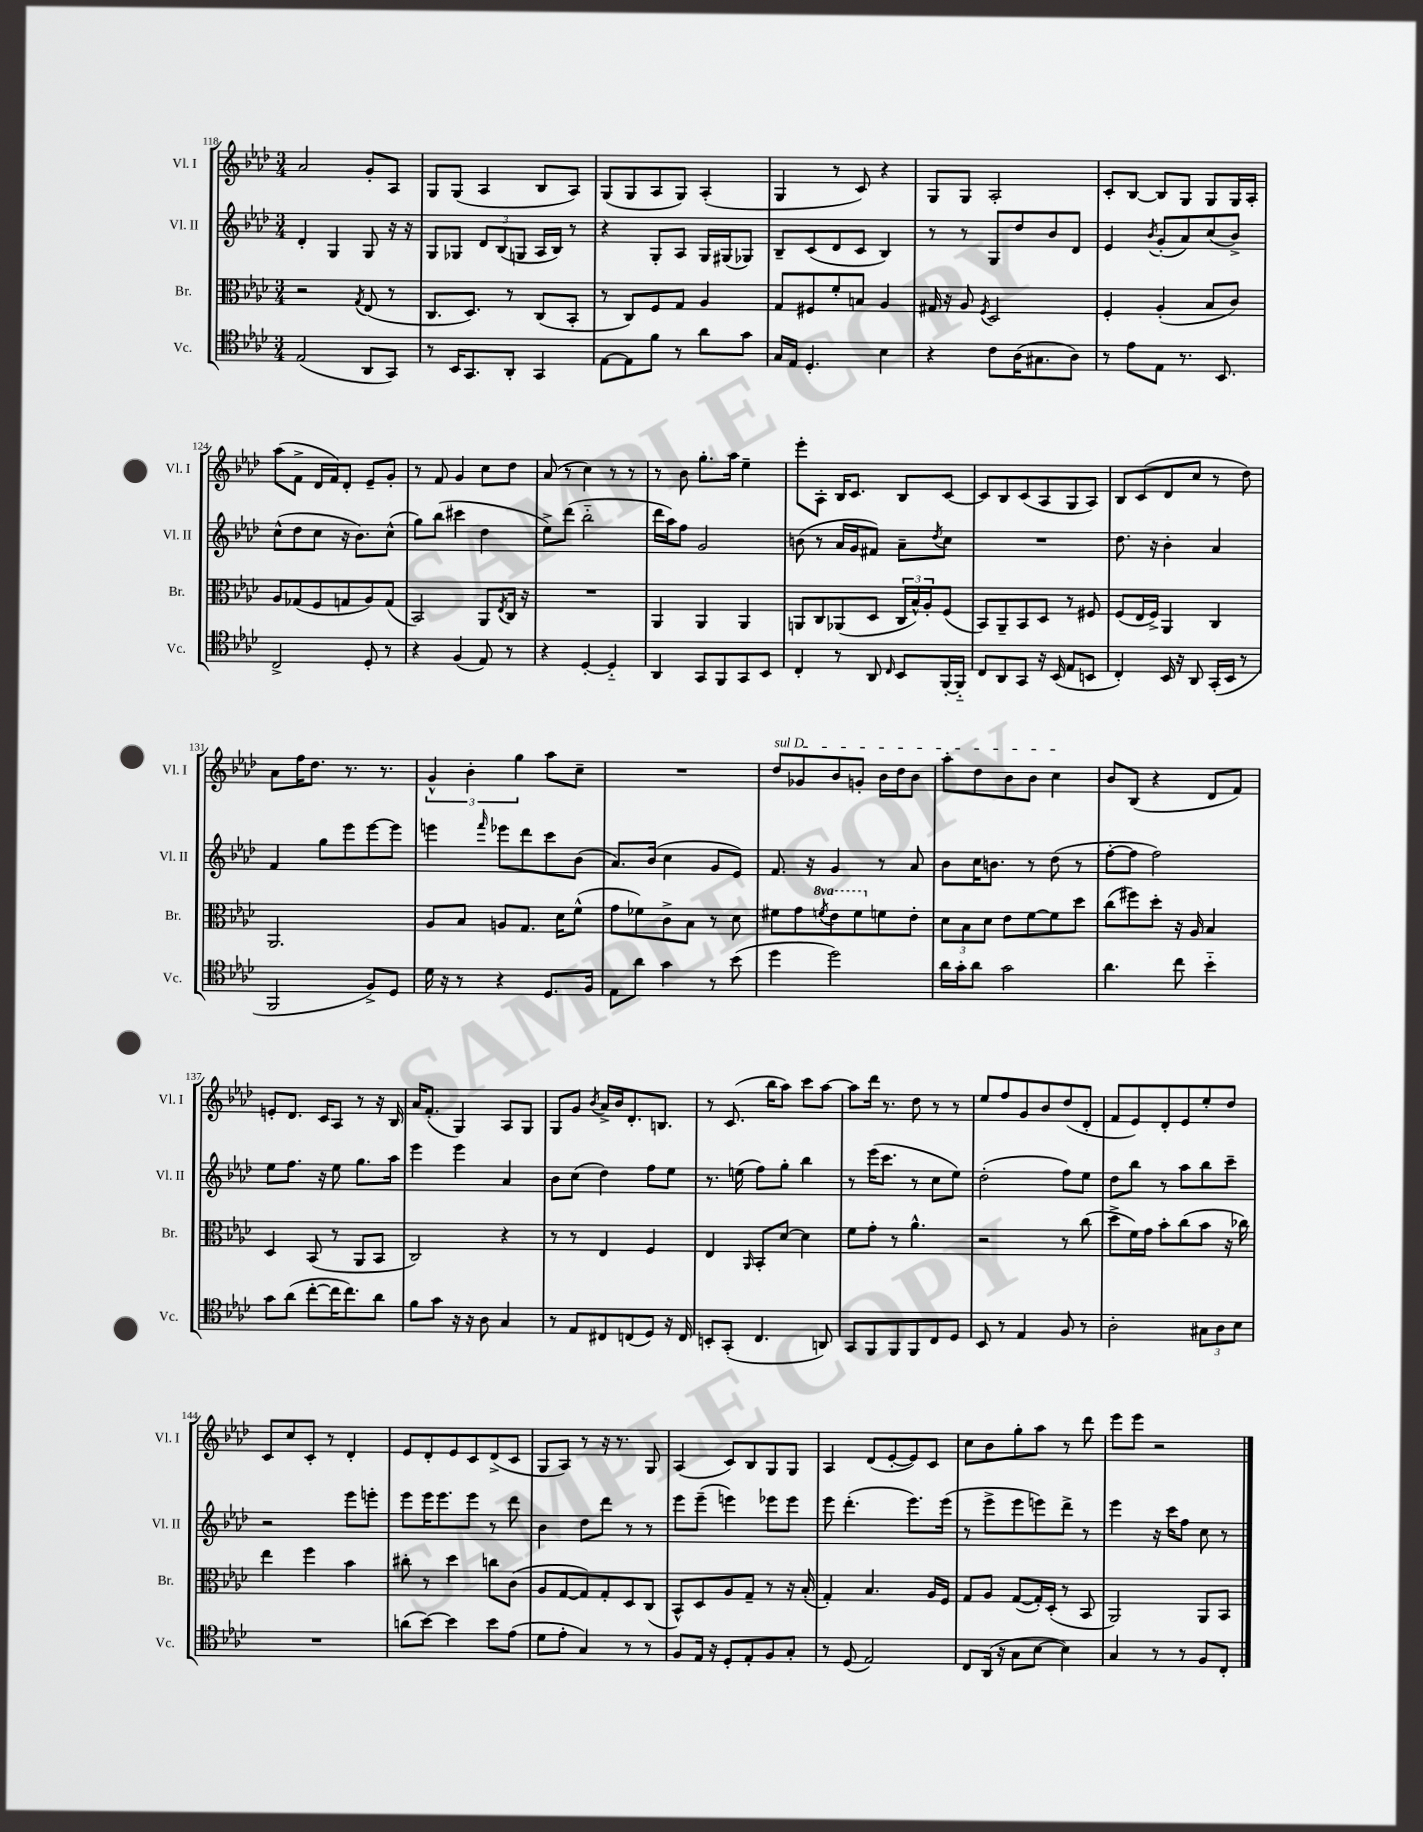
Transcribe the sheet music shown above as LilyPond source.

<<
\new StaffGroup <<
\new Staff = "s0" \with { instrumentName = "Vl. I" shortInstrumentName = "Vl. I" } {
    \clef treble \key aes \major \numericTimeSignature \time 3/4
    aes'2 g'8-. aes8 |
    g8 g8( aes4 bes8 aes8) |
    g8( g8 aes8 g8) aes4-.( |
    g4 r8 c'8) r4 |
    g8 g8 aes2-. |
    c'8-. bes8~ bes8 g8 g8 g16 aes16-. |
    aes''8( f'8-> des'16 f'16) des'8-. ees'8-- g'8-. |
    r8 f'8 g'4 c''8 des''8 |
    aes'8( r8 c''4) r8 r8 |
    r8 bes'8 g''8.-. aes''16 ees''4-- |
    ees'''8-. aes8-. bes16 c'8. bes8 c'8~ |
    c'8 bes8 c'8( aes8 g8 aes8) |
    bes8 c'8( des'8 c''8 r8 des''8) |
    aes'8 f''16 des''8. r8. r8. |
    \tuplet 3/2 { g'4-^ bes'4-. g''4 } aes''8 c''8-- |
    R2. |
    \once \override TextSpanner.bound-details.left.text = \markup { \italic "sul D" } des''8\startTextSpan ges'8 bes'8 g'8-. bes'16 des''16 bes'8 |
    aes''8-. des''8 bes'8 bes'8 c''4\stopTextSpan |
    bes'8 bes8( r4 des'8 f'8) |
    e'8-. des'8. c'16 aes8 r8 r16 bes16 |
    aes'16 f'8.-.( g4) aes8 g8 |
    g8 g'8 \acciaccatura { bes'8 } aes'16-> bes'16 des'8.-. b8. |
    r8 c'8.( bes''16 aes''8) c'''8 aes''8~ |
    aes''8 des'''16 r8. des''8 r8 r8 |
    ees''8 f''8 g'8 bes'8 des''8( des'8-. |
    f'8 ees'8) des'8-. ees'8 ees''8-. des''8 |
    c'8 c''8 c'8-. r8 des'4-. |
    ees'8 des'8-. ees'8 c'8 des'8->( c'8 |
    g8 aes8) r8 r16 r8. g8 |
    aes4( c'8) bes8 g8 g8 |
    aes4 des'8( ees'8~-. ees'8) c'8 |
    c''8 bes'8 g''8-. aes''8 r8 des'''8 |
    ees'''8 ees'''8 r2 \bar "|." |
}
\new Staff = "s1" \with { instrumentName = "Vl. II" shortInstrumentName = "Vl. II" } {
    \clef treble \key aes \major \numericTimeSignature \time 3/4
    des'4-. g4 g8 r16 r16 |
    g8 ges8 \tuplet 3/2 { des'8 bes8( g8 } aes16 bes16) r8 |
    r4 g8-. aes8 g16 gis16( ges8) |
    bes8-- c'8( des'8 c'8 bes4) |
    r8 r8 g8 des''8 bes'8 des'8 |
    ees'4 \acciaccatura { bes'8 } g'8-.( aes'8) c''8( bes'8->) |
    c''8-^( des''8 c''8 r16 bes'8.) c''8-^( |
    g''8) bes''8( cis'''4 des''4 |
    ees''8->) des'''8( bes''2-_ |
    des'''16 aes''16) f''8 g'2 |
    b'8( r8 aes'16 g'16 fis'8) aes'8-- \acciaccatura { des''8 } c''8 |
    R2. |
    des''8. r16 bes'4-. aes'4 |
    f'4 g''8 ees'''8 ees'''8~ ees'''8 |
    e'''4 \grace { f'''16 } ees'''8 des'''8 c'''8 bes'8( |
    aes'8.) bes'16( c''4 g'8 ees'8) |
    f'8. r16 g'4 r8 aes'8 |
    bes'8 c''16 b'8. r8 des''8( r8 |
    f''8~-. f''8 f''2) |
    ees''8 f''8. r16 ees''8 g''8. aes''16 |
    ees'''4 ees'''4 aes'4 |
    bes'8 c''8( des''4) f''8 ees''8 |
    r8. e''16( f''8) g''8-. bes''4 |
    r8 ees'''16( c'''8. r8 c''8 ees''8) |
    des''2-.( f''8) ees''8 |
    des''8 bes''8 r8 aes''8 bes''8 c'''8-- |
    r2 ees'''8 e'''8-. |
    ees'''8 ees'''16 ees'''8. ees'''8 r8 des'''8 |
    bes'4 des''8 des'''8 r8 r8 |
    ees'''8 ees'''8--( e'''4) ees'''8 ees'''8 |
    ees'''8 des'''4.-.( ees'''8.) ees'''16( |
    r8 ees'''8-> ees'''8 e'''8) des'''8-> r8 |
    ees'''4 r16 c'''16 f''8 c''8 r8 \bar "|." |
}
\new Staff = "s2" \with { instrumentName = "Br." shortInstrumentName = "Br." } {
    \clef alto \key aes \major \numericTimeSignature \time 3/4 \set Staff.ottavationMarkups = #ottavation-simple-ordinals
    r2 \acciaccatura { g8 } ees8( r8 |
    c8. des8.) r8 c8( bes,8-. |
    r8 c8) f8 g8 aes4 |
    g8 fis8 f'8-. b8 aes4 |
    gis16 r16 aes8 \acciaccatura { f8 } des2 |
    f4-. aes4-.( bes8 c'8) |
    aes8 ges8( f8 g8 aes8) g8( |
    bes,2) aes,8 \acciaccatura { ees8 } c16 r16 |
    R2. |
    aes,4 aes,4 aes,4 |
    a,8 c8 aes,8( des8 \tuplet 3/2 { c16 bes16-^) aes16-. } f8( |
    bes,8) aes,8-- bes,8 des8 r8 fis8 |
    f8( ees16 f16->) aes,4 c4 |
    aes,2. |
    aes8 bes8 a8 g8. des'16 f'8-^( |
    g'8 fes'8) c'8-> bes8 r8 des'8 |
    fis'8 g'8 \ottava #1 \acciaccatura { f''!8 } ees''8 f''8 \ottava #0 f'8 ees'8-. |
    \tuplet 3/2 { des'8 bes8 des'8 } ees'8 f'8~ f'8 des''8 |
    c''8( fis''8) des''8-. r16 aes16 bes4 |
    des4 bes,8( r8 aes,8 bes,8 |
    c2) r4 |
    r8 r8 ees4 f4 |
    ees4 \grace { aes,16 } bes,8-. des'8~ des'4 |
    f'8 g'8-. r8 aes'4.-^ |
    r2 r8 c''8( |
    des''8-> f'16) g'16 bes'8-. c''8( bes'8 r16 ces''16) |
    ees''4 f''4 bes'4 |
    cis''8-. r8 des''4 c''8 c'8( |
    aes8 g8~ g8) g8-. des8 c8( |
    bes,8-^) des8 aes8 g8-- r8 r16 bes16-.( |
    g4-.) bes4. aes16 f16 |
    g8 aes8 g8~( g16-.) des16-.( r8 bes,8 |
    aes,2) aes,8 bes,8 \bar "|." |
}
\new Staff = "s3" \with { instrumentName = "Vc." shortInstrumentName = "Vc." } {
    \clef tenor \key aes \major \numericTimeSignature \time 3/4
    ees2( aes,8 g,8) |
    r8 bes,16 g,8. aes,8-. g,4 |
    ees8~ ees8 f'8 r8 aes'8 g'8 |
    g16 ees16 des4.-. bes4 |
    r4 c'8 aes16( gis8. aes8) |
    r8 ees'8 ees8 r8. bes,8. |
    c2-> des8-. r8 |
    r4 f4( ees8) r8 |
    r4 des4~-. des4-_ |
    aes,4 g,8 f,8 g,8 bes,8 |
    c4-. r8 aes,8 \grace { c16 } bes,8 f,16~-. f,16-_ |
    c8 aes,8 g,8 r16 bes,16( ees8 b,8 |
    c4-.) bes,16 r16 aes,8 g,16-.( bes,16 r8 |
    f,2 f8->) des8 |
    des'16 r16 r8 r4 des8. f16 |
    ees8 aes'8 g'4 r8 bes'8( |
    des''4 des''2) |
    aes'16 g'16-. aes'8 g'2 |
    aes'4. c''8 bes'4-_ |
    g'8 aes'8( c''8~-. c''16 c''8.) aes'8 |
    f'8 g'8 r16 r16 aes8 g4 |
    r8 ees8 cis8 c8( des8) r16 c16 |
    b,8-. g,8-.( c4. a,8) |
    g,8 f,8 f,8 f,8 c8 des8 |
    bes,8 r8 ees4 f8 r8 |
    aes2-. \tuplet 3/2 { gis8 aes8 bes8 } |
    R2. |
    a'8( bes'8~) bes'4 bes'8 ees'8( |
    des'8 ees'8-. g4) r8 r8 |
    f8 ees16 r16 des8-. ees8-. f8 g8-. |
    r8 des8( ees2) |
    c8 aes,16( r16 g8 bes8~ bes4) |
    g4 r8 r8 f8 c8-. \bar "|." |
}
>>
>>
\layout { \context { \Score currentBarNumber = #118 } }
